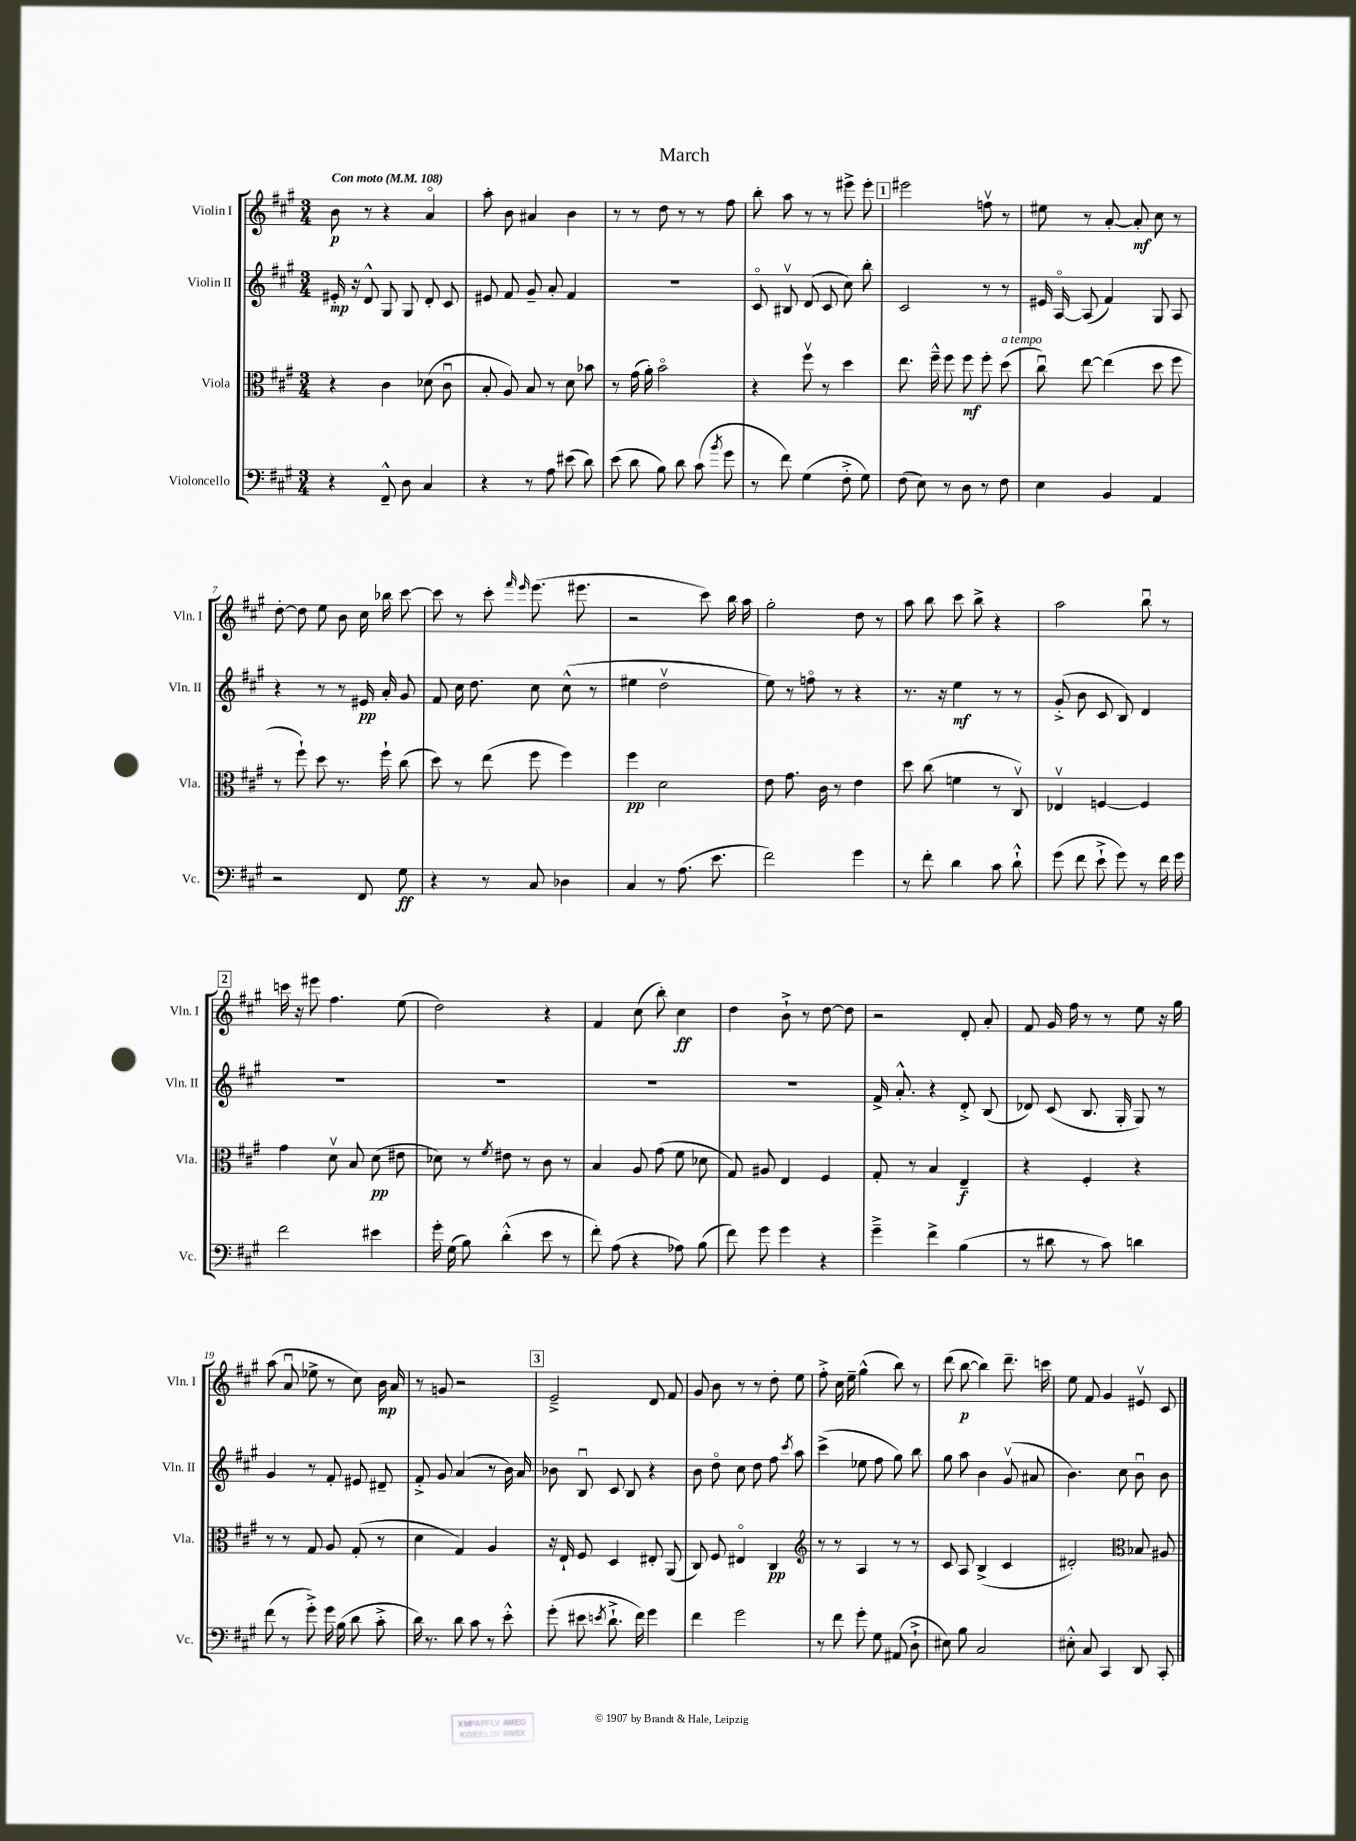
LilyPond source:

\header { title = "March" }
<<
\new StaffGroup <<
\new Staff = "s0" \with { instrumentName = "Violin I" shortInstrumentName = "Vln. I" } {
    \clef treble \key a \major \numericTimeSignature \time 3/4 \tempo "Con moto" 4 = 108
    \autoBeamOff b'8\p r8 r4 a'4\flageolet |
    a''8-. b'8 ais'4 b'4 |
    r8 r8 d''8 r8 r8 fis''8 |
    b''8-. a''8 r8 r8 eis'''8-> eis'''8-. |
    \mark \markup { \box "1" } eis'''2 f''8\upbow r8 |
    eis''8 r8 a'8~-. a'8-.\mf cis''8 r8 |
    d''8~-. d''8 e''8 b'8 cis''16 bes''16 cis'''8~ |
    cis'''8 r8 cis'''8-. \grace { fis'''16 e'''16 } e'''8.( eis'''8. |
    r2 cis'''8) b''16 a''16 |
    gis''2-. d''8 r8 |
    a''8 b''8 cis'''8 b''8-> r4 |
    a''2 b''8\downbow r8 |
    \mark \markup { \box "2" } c'''16 r16 eis'''8 fis''4. e''8( |
    d''2) r4 |
    fis'4 cis''8( b''8-.) cis''4\ff |
    d''4 b'8-!-> r8 d''8~ d''8 |
    r2 d'8-. a'8-. |
    fis'8 gis'16 fis''16 r8 r8 e''8 r16 gis''16 |
    a''8( a'8\downbow ees''8-> r8 cis''8) b'16\mp a'16 |
    r8 g'8 r2 |
    \mark \markup { \box "3" } e'2---> d'8 fis'8 |
    gis'8 b'8 r8 r8 d''8-. e''8 |
    fis''8-.-> cis''16 e''16-- gis''4-^( b''8) r8 |
    d'''8( b''8~\p b''4) d'''8.-- c'''16 |
    e''8 fis'8 gis'4 eis'8\upbow cis'8 \bar "|." |
}
\new Staff = "s1" \with { instrumentName = "Violin II" shortInstrumentName = "Vln. II" } {
    \clef treble \key a \major \numericTimeSignature \time 3/4
    \autoBeamOff eis'16-.\mp r16 d'8-^ gis8 gis8 d'8-. cis'8 |
    eis'8 fis'8 gis'8-- a'8-. fis'4 |
    R2. |
    cis'8\flageolet bis8\upbow d'8( cis'8 cis''8) b''8-. |
    \mark \markup { \box "1" } cis'2 r8 r8 |
    eis'16 a16~\flageolet a8( fis'4) gis8 a8 |
    r4 r8 r8 eis'16\pp a'16-. gis'8 |
    fis'8 cis''16 d''8. cis''8 cis''8-^( r8 |
    eis''4 d''2\upbow |
    e''8) r8 f''8\flageolet r8 r4 |
    r8. r16 e''4\mf r8 r8 |
    gis'8-.->( b'8 cis'8 b8) d'4 |
    \mark \markup { \box "2" } R2. |
    R2. |
    R2. |
    R2. |
    fis'16-> a'8.-.-^ r4 d'8-.-> b8( |
    des'8) cis'8( b8. gis16-. gis8) r8 |
    gis'4 r8 fis'8-. eis'8 dis'8-- |
    fis'8-.-> gis'8 a'4( r8 b'16) a'16 |
    \mark \markup { \box "3" } bes'8 b8\downbow cis'8 b8 r4 |
    b'8 d''8\flageolet cis''8 d''8 fis''8 \acciaccatura { cis'''8 } a''8 |
    cis'''4->( ees''8 fis''8 gis''8) b''8 |
    gis''8 a''8 b'4 gis'8\upbow( ais'8 |
    b'4.) cis''8 b'8\downbow b'8 \bar "|." |
}
\new Staff = "s2" \with { instrumentName = "Viola" shortInstrumentName = "Vla." } {
    \clef alto \key a \major \numericTimeSignature \time 3/4
    \autoBeamOff r4 cis'4 des'8( cis'8\downbow |
    b8-. a8) b8 r8 d'8 bes'8 |
    r8 gis'16( a'16-.) b'2\flageolet |
    r4 fis''8\upbow r8 d''4 |
    \mark \markup { \box "1" } e''8. fis''16---^ fis''8 fis''8\mf fis''8-. d''8^\markup { \italic "a tempo" }( |
    cis''8\downbow) e''8~ e''4( d''8 fis''8 |
    r8 fis''8-!) d''8 r8. fis''16-! cis''8( |
    d''8) r8 e''8( fis''8 fis''4) |
    fis''4\pp d'2 |
    e'8 gis'8. cis'16 r8 e'4 |
    d''8 cis''8( f'4 r8 cis8\upbow) |
    ees4\upbow f4~ f4 |
    \mark \markup { \box "2" } gis'4 d'8\upbow b8 d'8\pp( eis'8 |
    des'8) r8 \acciaccatura { fis'8 } eis'8 r8 cis'8 r8 |
    b4 a8 gis'8( fis'8 des'8 |
    gis8) ais8 e4 fis4 |
    gis8-. r8 b4 e4--\f |
    r4 fis4-. r4 |
    r8 r8 gis8 a8 gis8-.( r8 |
    d'4 gis4) a4 |
    \mark \markup { \box "3" } r16 e16-! fis8 d4 eis8-. a,8( |
    cis8) fis8 eis4\flageolet cis4\pp |
    \clef treble r8 r8 a4 r8 r8 |
    cis'8 a8 b4->( cis'4 |
    dis'2-.) \clef alto bes8 ais8 \bar "|." |
}
\new Staff = "s3" \with { instrumentName = "Violoncello" shortInstrumentName = "Vc." } {
    \clef bass \key a \major \numericTimeSignature \time 3/4
    \autoBeamOff r4 fis,8---^ d8 cis4 |
    r4 r8 a8 eis'8( d'8) |
    e'8( d'8 b8) d'8 cis'8( \acciaccatura { b'8 } gis'8 |
    r8 fis'8) gis4( fis8-.-> gis8) |
    \mark \markup { \box "1" } fis8( e8) r8 d8 r8 fis8 |
    e4 b,4 a,4 |
    r2 fis,8 gis8\ff |
    r4 r8 cis8 des4 |
    cis4 r8 a8.( e'8. |
    fis'2) gis'4 |
    r8 fis'8-. d'4 cis'8 d'8-!-^ |
    gis'8( fis'8 e'8-!-> gis'8) r8 fis'16 gis'16 |
    \mark \markup { \box "2" } fis'2 eis'4 |
    gis'16-. gis16( b8) d'4-.-^( e'8 r8 |
    fis'8-.) a8( r4 aes8) b8( |
    fis'8) gis'8 gis'4 r4 |
    gis'4---> fis'4-> b4( |
    r8 dis'8 r8 cis'8) d'4 |
    fis'8( r8 gis'8-.->) gis'16 b16( d'8 cis'8-.-> |
    d'16) r8. d'8 cis'8 r8 e'8-.-^ |
    \mark \markup { \box "3" } gis'8-.( eis'8 \acciaccatura { e'8 } d'8.-!-> fis'16) gis'4 |
    fis'4 gis'2 |
    r8 fis'8 gis'8-. gis8 ais,8( d8-!-> |
    eis8) b8 cis2 |
    eis8-.-^ cis8 cis,4 d,8 cis,8-. \bar "|." |
}
>>
>>
